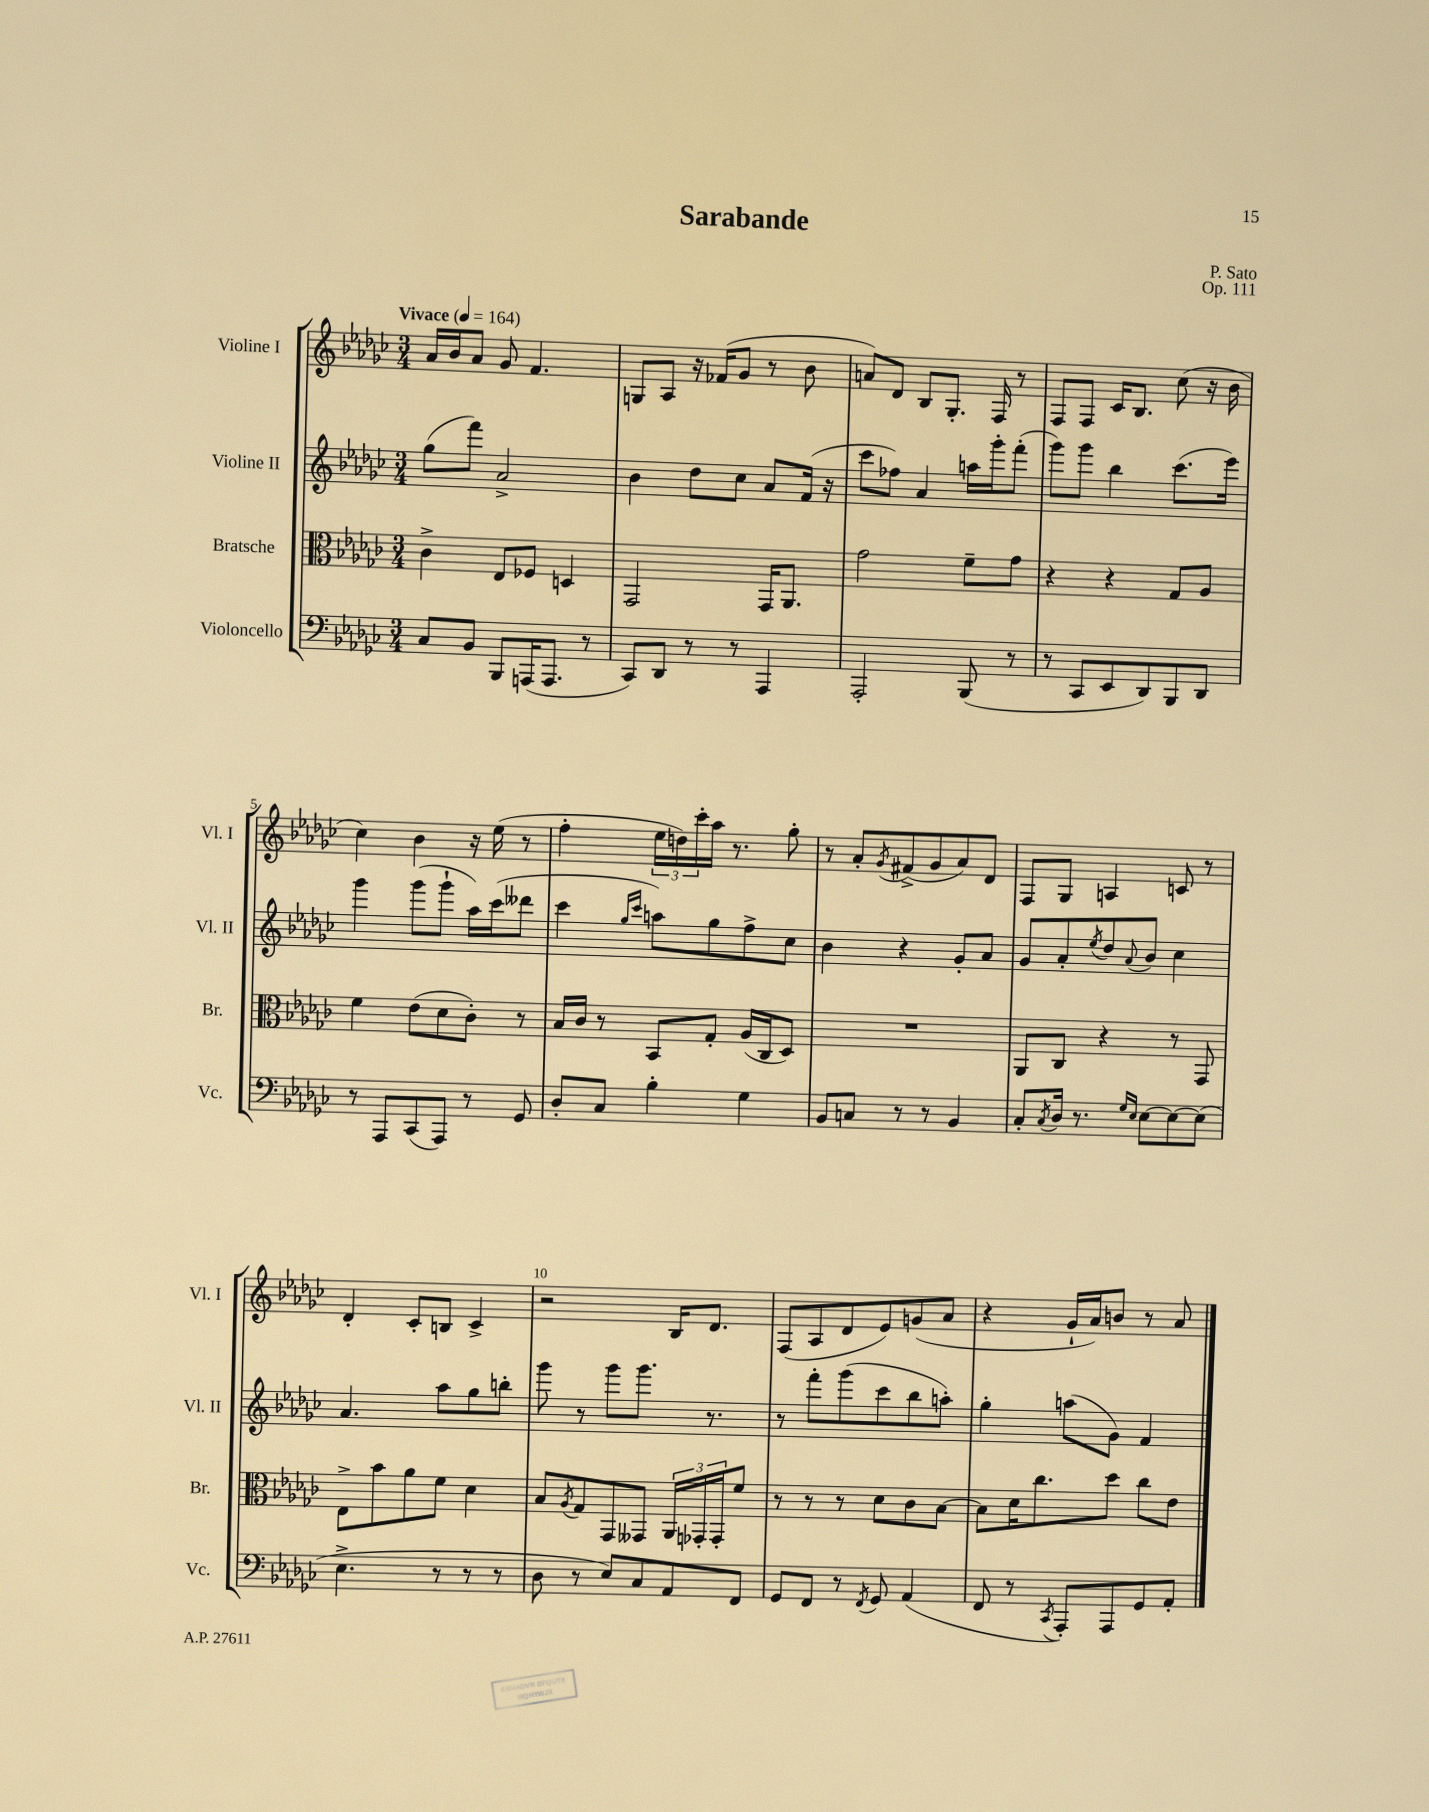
\header { title = "Sarabande" composer = "P. Sato" opus = "Op. 111" }
<<
\new StaffGroup <<
\new Staff = "s0" \with { instrumentName = "Violine I" shortInstrumentName = "Vl. I" } {
    \clef treble \key ges \major \numericTimeSignature \time 3/4 \tempo "Vivace" 4 = 164
    aes'16 bes'16 aes'8 ges'8 f'4. |
    g8 aes8 r16 fes'16( ges'8 r8 bes'8 |
    a'8) des'8 bes8 ges8.-. f16 r8 |
    f8 f8 ces'16 bes8. ces''8( r16 bes'16 |
    ces''4) bes'4 r16 ees''16( r8 |
    f''4-. \tuplet 3/2 { ees''16 d''16) ces'''16-. } aes''16 r8. ges''8-. |
    r8 aes'8-. \acciaccatura { ges'8 } fis'8->( ges'8 aes'8) des'8 |
    f8 ges8 a4 c'8 r8 |
    des'4-. ces'8-. b8 ces'4-> |
    r2 bes16 des'8. |
    f8( aes8 des'8 ees'8) g'8( aes'8 |
    r4 ges'16-! aes'16) b'8 r8 aes'8 \bar "|." |
}
\new Staff = "s1" \with { instrumentName = "Violine II" shortInstrumentName = "Vl. II" } {
    \clef treble \key ges \major \numericTimeSignature \time 3/4
    ges''8( f'''8) aes'2-> |
    bes'4 des''8 ces''8 aes'8 f'16( r16 |
    ces'''8 fes''8) aes'4 a''16 ges'''16-. f'''8-.( |
    ges'''8) ges'''8 bes''4 ces'''8.( ees'''16) |
    ges'''4 ges'''8( ges'''8-! aes''16) ces'''16( deses'''8 |
    ces'''4 \grace { ges''16 ces'''16 } a''8) ges''8 f''8-> ces''8 |
    bes'4 r4 ges'8-. aes'8 |
    ges'8 aes'8-. \acciaccatura { ees''8 } des''8 \appoggiatura { aes'8 } bes'8 ces''4 |
    aes'4. aes''8 ges''8 b''8-. |
    ges'''8 r8 ges'''8 ges'''8. r8. |
    r8 f'''8-. ges'''8( ces'''8 bes''8 a''8-.) |
    ges''4-. a''8( ges'8) f'4 \bar "|." |
}
\new Staff = "s2" \with { instrumentName = "Bratsche" shortInstrumentName = "Br." } {
    \clef alto \key ges \major \numericTimeSignature \time 3/4
    ces'4-> ees8 fes8 d4 |
    ges,2 ges,16 aes,8. |
    ges'2 f'8-- ges'8 |
    r4 r4 ges8 aes8 |
    f'4 ees'8( des'8 ces'8-.) r8 |
    bes16 ces'16 r8 bes,8 ges8-. aes16( ces16 des8) |
    R2. |
    aes,8 ces8 r4 r8 ges,8 |
    ees8-> bes'8 aes'8 f'8 des'4 |
    bes8 \acciaccatura { aes8 } ges8 ges,8 geses,8 \tuplet 3/2 { aes,16 ges,16-. ges,16-. } f'8 |
    r8 r8 r8 des'8 ces'8 bes8~ |
    bes8 des'16 ces''8. des''8 ces''8 ees'8 \bar "|." |
}
\new Staff = "s3" \with { instrumentName = "Violoncello" shortInstrumentName = "Vc." } {
    \clef bass \key ges \major \numericTimeSignature \time 3/4
    ces8 bes,8 bes,,8 a,,16( a,,8. r8 |
    ces,8) des,8 r8 r8 aes,,4 |
    aes,,2-. bes,,8( r8 |
    r8 ces,8 ees,8 des,8) bes,,8 des,8 |
    r8 aes,,8 ces,8( aes,,8) r8 ges,8 |
    des8-. ces8 bes4-. ges4 |
    bes,8 c8 r8 r8 bes,4 |
    ces8-. \acciaccatura { ces8 } des16 r8. \grace { ges16 ees16 } ees8~ ees8~ ees8( |
    ees4.-> r8 r8 r8 |
    des8 r8 ees8) ces8 aes,8 f,8 |
    ges,8 f,8 r8 \acciaccatura { f,8 } ges,8 aes,4( |
    f,8 r8 \acciaccatura { ces,8 } aes,,8-.) aes,,8 ges,8 aes,8-. \bar "|." |
}
>>
>>
\layout { \context { \Score \override BarNumber.break-visibility = ##(#f #t #t) barNumberVisibility = #(every-nth-bar-number-visible 5) } }
